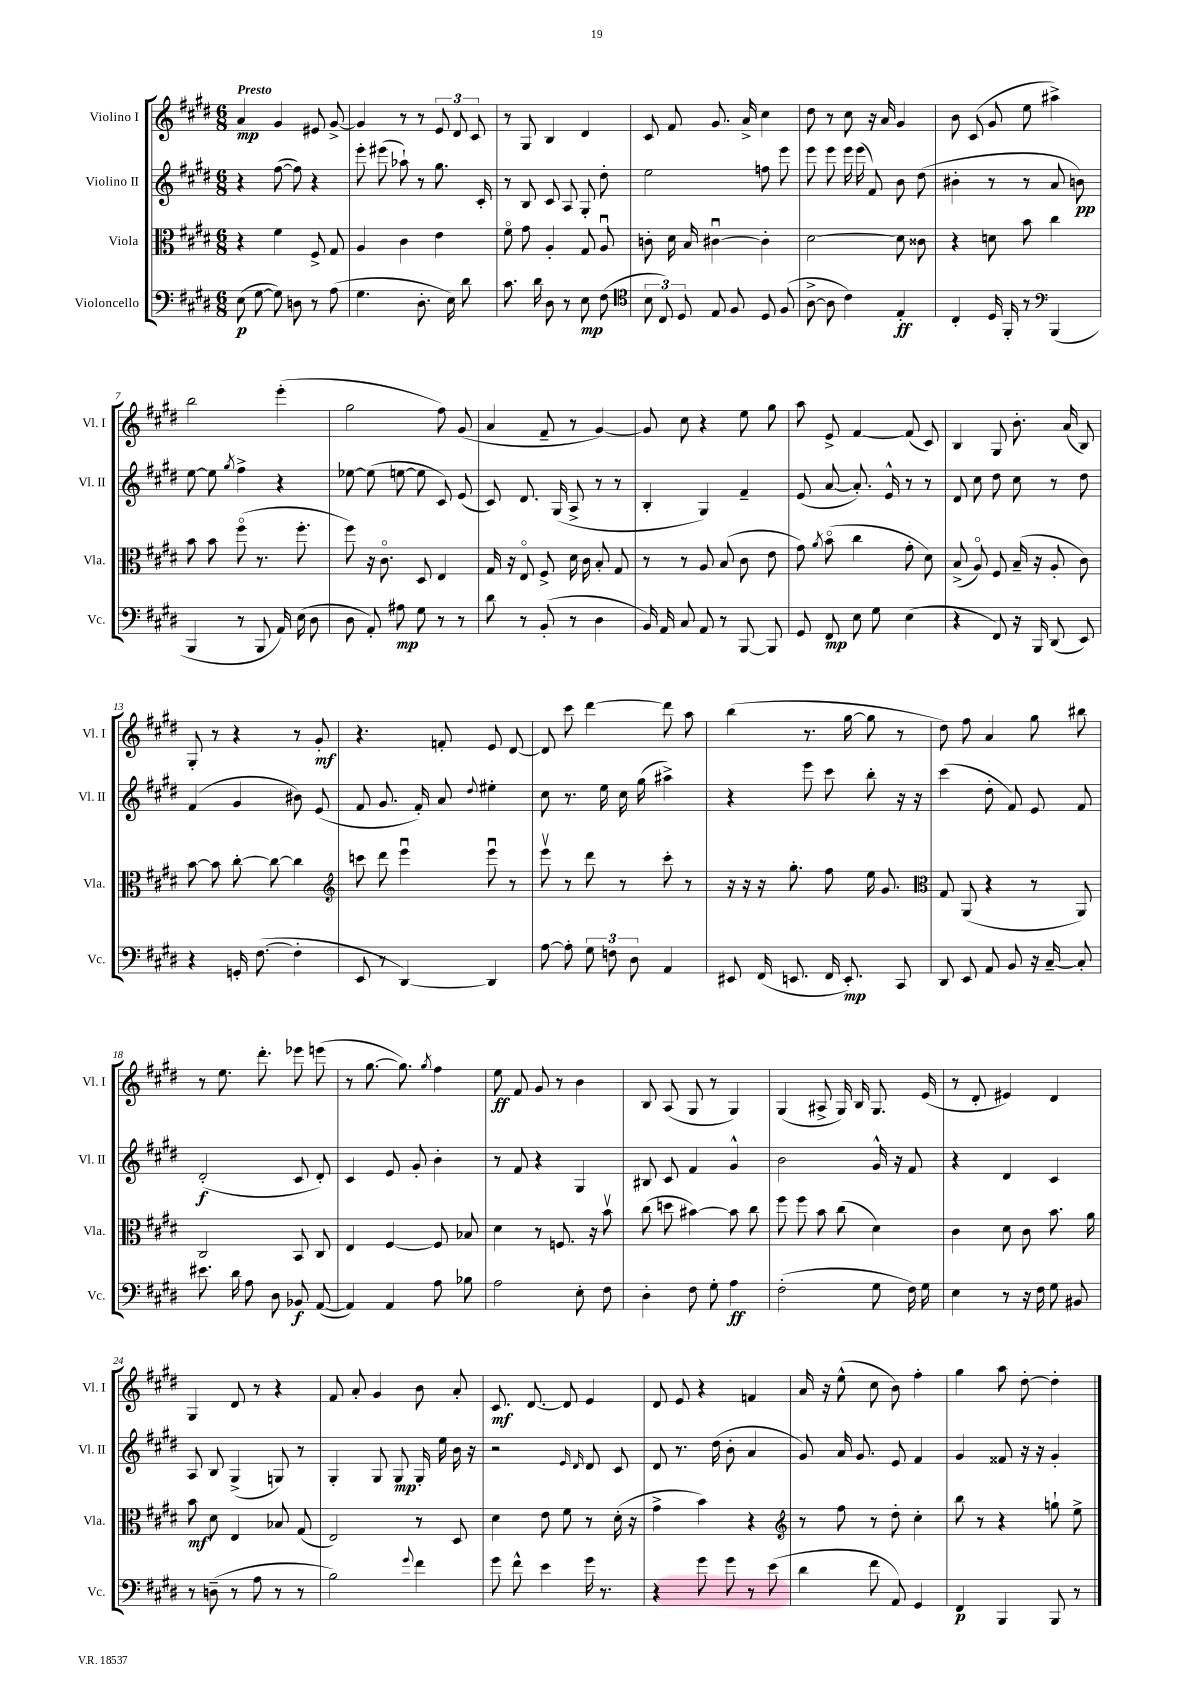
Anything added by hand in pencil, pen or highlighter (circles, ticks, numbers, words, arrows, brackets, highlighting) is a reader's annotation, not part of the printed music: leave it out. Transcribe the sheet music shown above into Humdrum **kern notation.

**kern	**kern	**kern	**kern
*staff4	*staff3	*staff2	*staff1
*clefF4	*clefC3	*clefG2	*clefG2
*k[f#c#g#d#]	*k[f#c#g#d#]	*k[f#c#g#d#]	*k[f#c#g#d#]
*M6/8	*M6/8	*M6/8	*M6/8
(8E	4r	4r	4a
[8G#	.	.	.
8G#])	4f#	([8ff#	4g#
8D	.	8ff#])	.
8r	8F#^	4r	8e#
(8A	8G#	.	[8g#^
=	=	=	=
4.G#	4A	8eee'	4g#]
.	.	(8eee#	.
.	4c#	8aa-`)	8r
8.D#'	.	8r	8r
.	4e	8.gg#	12e
16E)	.	.	.
.	.	.	12d#
8d#	.	.	.
.	.	.	12c#
.	.	16c#'	.
=	=	=	=
8.c#	8f#o	8r	8r
.	8g#	8B	8G#
16d#	.	.	.
8D#	4A'	8c#	4B
8r	.	8A	.
8E	8G#	8G#'	4d#
(8F#	8Au	8dd#'	.
=	=	=	=
*clefC4	*	*	*
12B	8c'	2ee	8c#
12C#)	.	.	.
.	16d#	.	8f#
12D#	.	.	.
.	16B	.	.
8E	[4c#u	.	8.g#
8F#	.	.	.
.	.	.	16a^
8D#	4c#']	8ff	4cc#
(8F#	.	8eee	.
=	=	=	=
[8A^	[2d#	8eee	8dd#
8A]	.	8eee	8r
4c#)	.	16eee	8cc#
.	.	(16eee	.
.	.	8f#)	16r
.	.	.	16a
4E'	8d#]	8b	4g#
.	8c##	(8dd#	.
=	=	=	=
4C#'	4r	4b#'	8b
.	.	.	(8c#
16D#	8d	8r	8g#
16FF#'	.	.	.
8r	8b	8r	8ee
*clefF4	*	*	*
(4BBB	4cc#	8a	4aa#^)
.	.	8b)	.
=	=	=	=
4BBB	8b	[8ee	2bb
.	8b	8ee]	.
.	.	8qgg#	.
8r	(8ff#o	4ff#^	.
8BBB	8.r	.	.
16AA)	.	4r	(4eee'
(16E	8.ff#'	.	.
8D#	.	.	.
=	=	=	=
8D#	8ff#)	[8ee-	2gg#
8AA')	16r	(8ee-]	.
.	8.c#o	.	.
8A#	.	[8ee	.
8G#	8D#	8ee]	.
8r	4E	8c#)	8ff#)
8r	.	(8e	(8g#
=	=	=	=
8d#	16G#	8c#)	4a
.	16r	.	.
8r	8Eo	8.d#	.
(8BB'	8F#^	.	8f#~
.	.	(16G#	.
8r	16d#	8A^	8r
.	16c#	.	.
4D#	8B'	8r	[4g#)
.	8G#	8r	.
=	=	=	=
16BB)	8r	4B'	8g#]
16AA	.	.	.
8C#	8r	.	8cc#
8AA	8A	4G#)	4r
8r	(8B	.	.
[8BBB	8c#	4f#~	8ee
8BBB]	8e	.	8gg#
=	=	=	=
8GG#	8g#)	(8e	8aa
.	8qa	.	.
8FF#	(8bo	[8a	8e^
8E	4cc#	8.a'])	[4f#
8G#	.	.	.
.	.	16e^^	.
(4E	8g#'	8r	(8f#]
.	8d#)	8r	8c#)
=	=	=	=
4r	(8B^	8d#	4B
.	8Ao)	8cc#	.
8FF#)	8F#	8dd#	8G#
16r	(16B~	8cc#	8.b'
16BBB	16r	.	.
(8DD#	8A'	8r	.
.	.	.	(16a
8EE)	8c#)	8dd#	8B)
=	=	=	=
4r	[8b	(4f#	8G#'
.	8b]	.	8r
16GG'	[8cc#'	4g#	4r
([8.F#	.	.	.
.	8cc#_	.	.
4F#']	4cc#]	8b#)	8r
.	.	(8e	8g#'
=	=	=	=
*	*clefG2	*	*
8EE	8ccc	8f#	4.r
8r	8ddd#	8.g#	.
[4DD#)	4eeeu	.	.
.	.	16f#')	.
.	.	8a	8f'
.	.	8qqdd#	.
4DD#]	8eeeu	4ee#'	8e
.	8r	.	[8d#
=	=	=	=
[8A	8eeev	8cc#	8d#]
8A']	8r	8.r	8ccc#
12G#	8ddd#	.	[4ddd#
.	.	16ee	.
12F	.	.	.
.	8r	16cc#	.
12D#	.	.	.
.	.	(16gg#	.
4AA	8ccc#'	4aa#^)	8ddd#]
.	8r	.	8aa
=	=	=	=
8EE#	16r	4r	(4bb
.	16r	.	.
(16FF#	16r	.	.
8.EE	8.gg#'	.	.
.	.	8eee	8.r
16FF#	8ff#	8ccc#	.
8.EE')	.	.	[16gg#
.	16ee	8bb'	8gg#]
.	8.g#	.	.
8CC#	.	16r	8r
.	.	16r	.
=	=	=	=
*	*clefC3	*	*
8DD#	8G#	(4ccc#	8dd#)
8EE	(8AA	.	8ff#
8AA	4r	8dd#'	4a
8BB	.	8f#)	.
16r	8r	8e	8gg#
[16C#~	.	.	.
8C#']	8AA)	8f#	8bb#
=	=	=	=
8.e#	2C#	(2d#'	8r
.	.	.	8.ee
16d#	.	.	.
8A	.	.	.
.	.	.	8.ddd#'
8D#	.	.	.
8BB-	8BB	8c#	8eee-
([8AA	8C#	8d#')	(8eee
=	=	=	=
4AA])	4E	4c#	8r
.	.	.	[8.gg#
4AA	[4F#	8e	.
.	.	.	8.gg#])
.	.	8g#'	.
.	.	.	8qgg#
8A	8F#]	4b'	4ff#
8B-	8B-	.	.
=	=	=	=
2A	4d#	8r	8ee
.	.	8f#	8f#
.	8r	4r	8g#
.	8.F	.	8r
8E'	.	4G#	4b
.	16r	.	.
8F#	8bv	.	.
=	=	=	=
4D#'	(8cc#	8B#	8B
.	8dd	8c#	(8A
8F#	[4b#)	4f#	8G#
8G#'	.	.	8r
4A	8b#]	4g#^^	4G#)
.	8cc#	.	.
=	=	=	=
(2F#'	8ff#	2b	(4G#
.	8ff#	.	.
.	8b	.	8A#^
.	(8cc#	.	16G#)
.	.	.	16B
8G#	4d#)	16g#^^	8.G#
.	.	16r	.
16F#)	.	8f#	.
16G#	.	.	(16e
=	=	=	=
4E	4c#	4r	8r
.	.	.	8d#'
8r	8d#	4d#	4e#)
16r	8c#	.	.
16F#	.	.	.
8G#	8.b	4c#	4d#
8BB#	.	.	.
.	16a	.	.
=	=	=	=
8r	8b	8A	4G#
(8D~	8d#	8B	.
8r	4E	(4G#^	8d#
8A	.	.	8r
8r	8B-	8G)	4r
8r	(8G#	8r	.
=	=	=	=
2B)	2E)	4G#'	8f#
.	.	.	8a'
.	.	8G#	4g#
.	.	8G#	.
8qqg#	.	.	.
4f#	8r	16G#'	8b
.	.	16ee	.
.	8D#	16b	8a'
.	.	16r	.
=	=	=	=
8g#	4d#	2r	8.c#
8f#^^	.	.	.
.	.	.	[8.d#
4e	8e	.	.
.	8f#	.	8d#]
.	.	16qqe	.
.	.	16qqd#	.
16g#	8r	8d#	4e
8.r	.	.	.
.	(16d#'	8c#	.
.	16r	.	.
=	=	=	=
4r	4g#^	8d#	8d#
.	.	8.r	8e
8g#	4b)	.	4r
.	.	(16dd#	.
8g#	.	8b'	.
8r	4r	4a	4f
(8e	.	.	.
=	=	=	=
*	*clefG2	*	*
4d#	8r	8g#)	16a
.	.	.	16r
.	8ff#	16a	(8ee^^
.	.	8.g#	.
8f#	8r	.	8cc#
8AA)	8dd#'	8e	8b)
4GG#	4cc#'	4f#	4ff#'
=	=	=	=
4FF#	8bb	4g#	4gg#
.	8r	.	.
4BBB	4r	8f##	8aa
.	.	16r	[8dd#'
.	.	16r	.
8BBB	8gg`	4g#'	4dd#']
8r	8ee^	.	.
==	==	==	==
*-	*-	*-	*-
